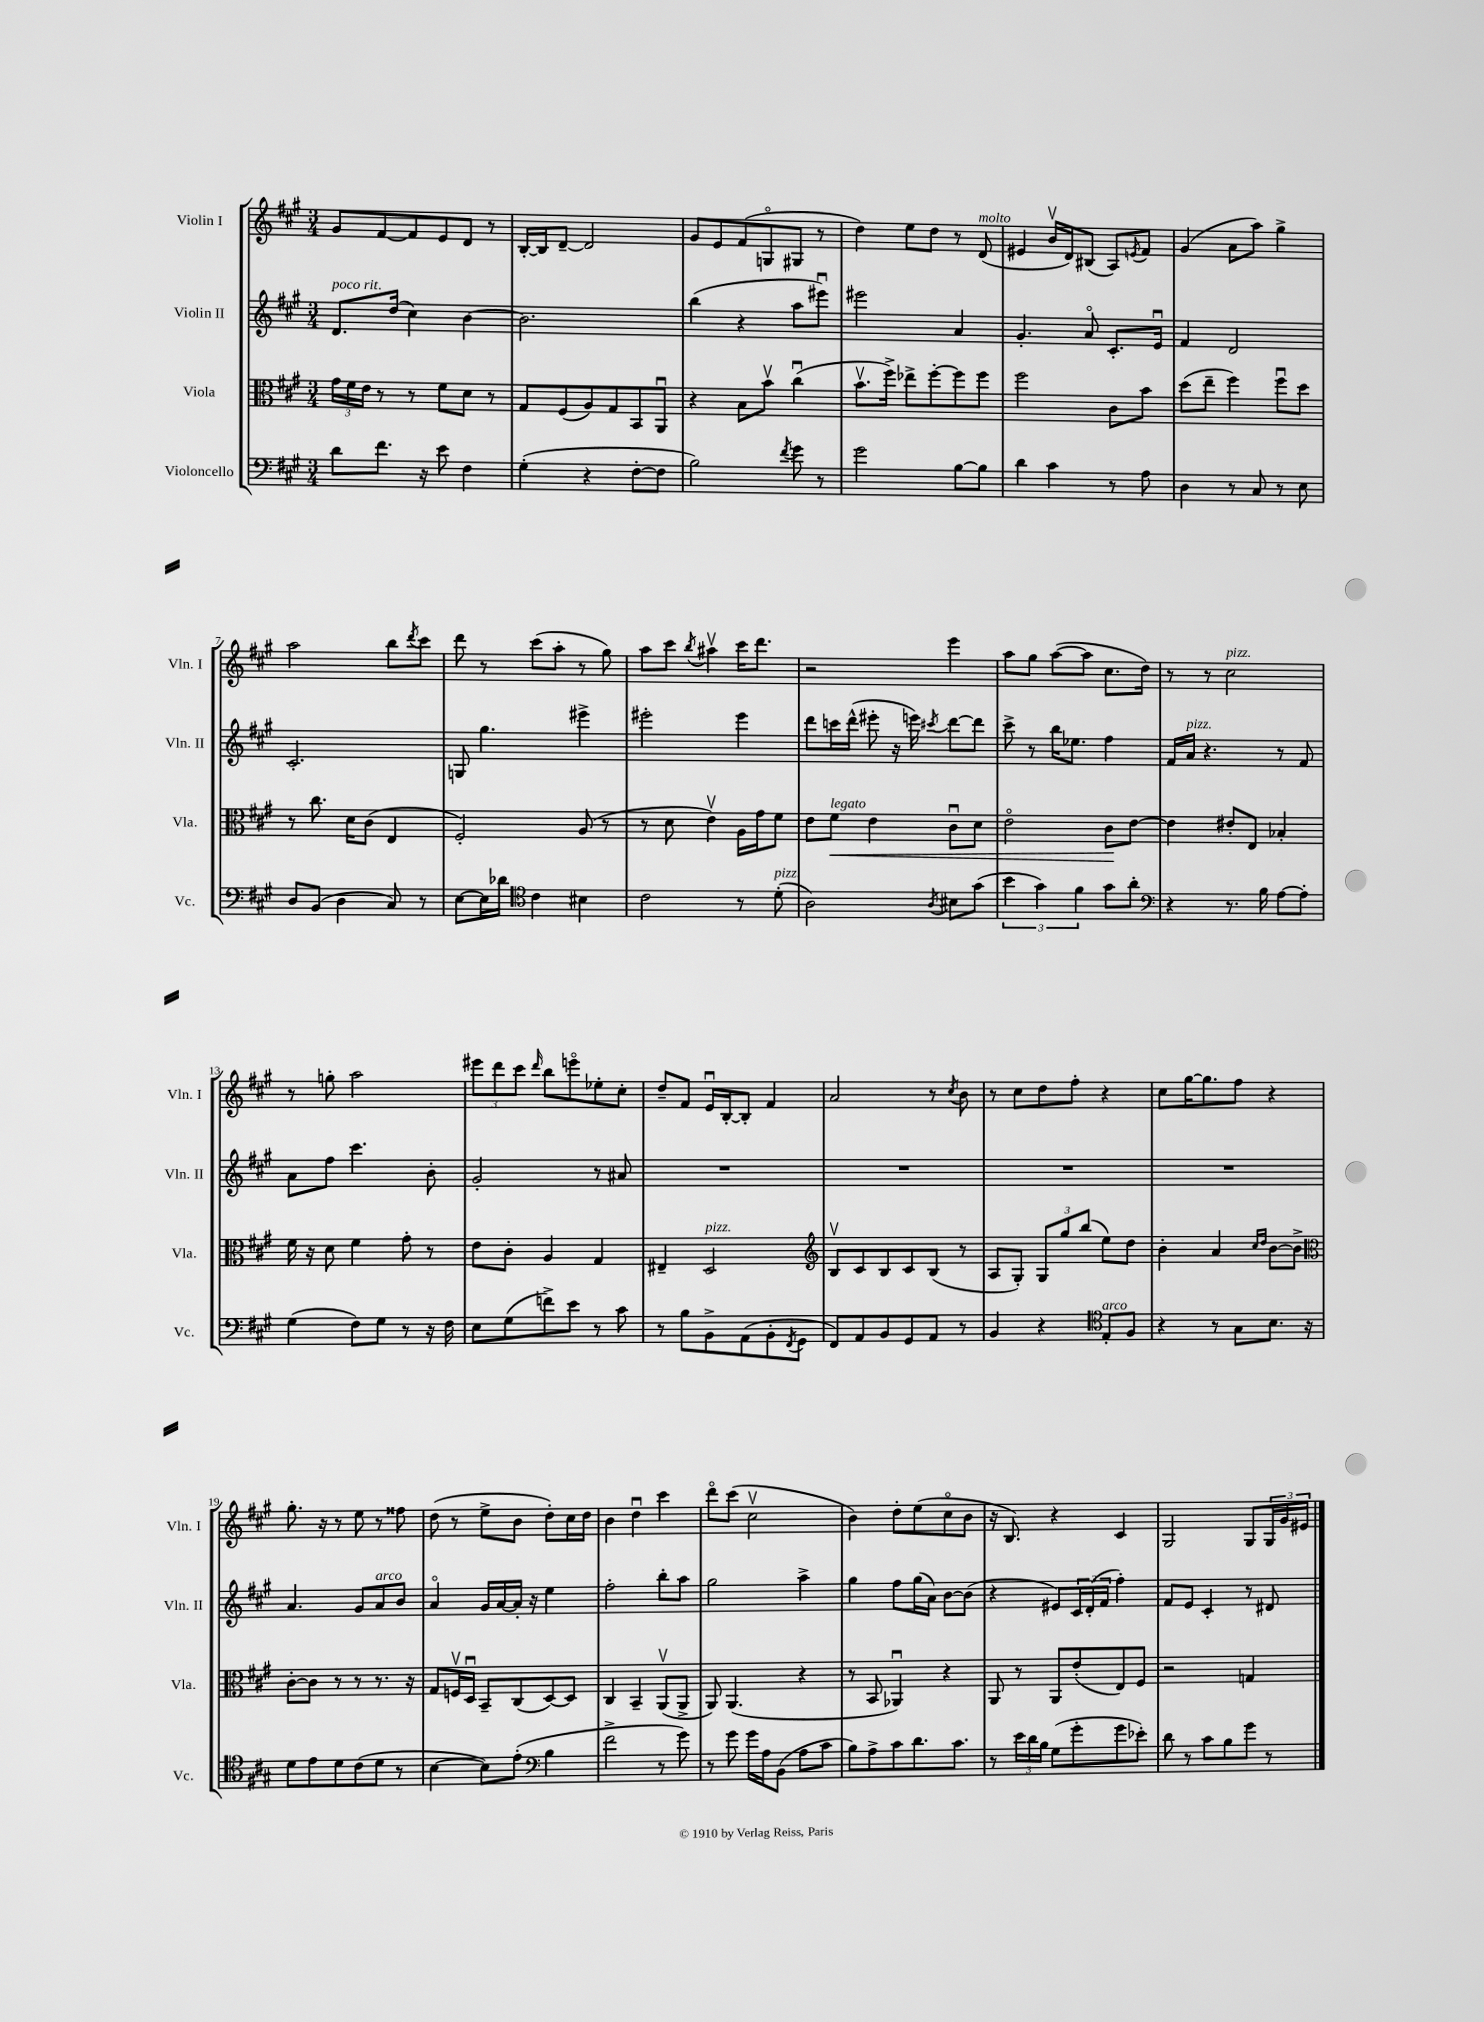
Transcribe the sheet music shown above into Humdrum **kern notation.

**kern	**kern	**dynam	**kern	**kern
*part4	*part3	*part3	*part2	*part1
*staff4	*staff3	*staff3	*staff2	*staff1
*I"Violoncello	*I"Viola	*	*I"Violin II	*I"Violin I
*I'Vc.	*I'Vla.	*	*I'Vln. II	*I'Vln. I
*clefF4	*clefC3	*	*clefG2	*clefG2
*k[f#c#g#]	*k[f#c#g#]	*	*k[f#c#g#]	*k[f#c#g#]
*M3/4	*M3/4	*	*M3/4	*M3/4
=1	=1	=1	=1	=1
!	!	!	!LO:TX:a:i:t=poco rit.	!
8d\L	24g#\LL	.	8.d/L	8g#/L
.	24f#\	.	.	.
.	24e\JJ	.	.	.
8.f#\J	8r	.	.	[8f#/
.	.	.	(16dd/Jk	.
.	8r	.	4cc#\)	8f#/]
16r	.	.	.	.
8e\	8f#\L	.	.	8e/
4F#\	8d\J	.	[4b\	8d/J
.	8r	.	.	8r
=2	=2	=2	=2	=2
(4G#'\	8G#/L	.	2.b\]	[16B'/LL
.	.	.	.	16B/J]
.	(8F#/	.	.	[8d~/J
4r	8A/)	.	.	2d/]
.	8G#/	.	.	.
[8F#'\L	8BB/	.	.	.
8F#\J]	8AAu/J	.	.	.
=3	=3	=3	=3	=3
2B\)	4r	.	(4bb\	8g#/L
.	.	.	.	8e/
.	8B\L	.	4r	(8f#/
.	8bv\J	.	.	8Gn/
8qf#/	.	.	.	.
8g#\	(4cc#u\	.	8aa\L	8G#X/J
8r	.	.	8eee#Xu\J)	8r
=4	=4	=4	=4	=4
2g#\	8.bv\L	.	2eee#X\	4dd\)
.	16ff#^\Jk)	.	.	.
.	8ee-X^\L	.	.	8ee\L
.	[8ff#'\	.	.	8dd\J
[8B\L	8ff#\]	.	4a/	8r
!	!	!	!	!LO:TX:a:i:t=molto
8B\J]	8ff#\J	.	.	(8d/
=5	=5	=5	=5	=5
4d\	2ff#\	.	4.g#'/	4e#X/
4c#\	.	.	.	16bv/LL
.	.	.	.	16d/J)
.	.	.	8a/	(8B#X/J
8r	8c#\L	.	8.c#'/L	8A/L)
.	.	.	.	8qen/
8A\	8b\J	.	.	8f#/J
.	.	.	16eu/Jk	.
=6	=6	=6	=6	=6
4D\	(8dd\L	.	4f#/	(4g#/
.	8ee~\J	.	.	.
8r	4ff#\)	.	2d/	8a\L
8C#/	.	.	.	8aa\J)
8r	8ff#u\L	.	.	4gg#^\
8E\	8dd\J	.	.	.
!!LO:LB:g=z
=7	=7	=7	=7	=7
8D/L	8r	.	2.c#'/	2aa\
(8BB/J	8.cc#\	.	.	.
4D\	.	.	.	.
.	16d\KL	.	.	.
.	(8c#\J	.	.	.
8C#/)	4E/	.	.	8bb\L
.	.	.	.	8qddd/
8r	.	.	.	8ccc#\J
=8	=8	=8	=8	=8
[8E\L	2F#'/)	.	8Gn/	8ddd\
16E\L]	.	.	4.gg#\	8r
16d-X\JJ	.	.	.	.
*clefC4	*	*	*	*
4c#\	.	.	.	(8ccc#\L
.	.	.	.	8aa'\J
4B#X\	(8A/	.	4eee#X^\	8r
.	8r	.	.	8gg#\)
=9	=9	=9	=9	=9
2c#\	8r	.	2eee#X'\	8aa\L
.	8d\	.	.	8ccc#\J
.	.	.	.	8qbb/
.	4ev\)	.	.	4aa#Xv\
8r	16A\LL	.	4eee#\	16ccc#\KL
.	16g#\J	.	.	8.ddd\J
!LO:TX:a:i:t=pizz.	!	!	!	!
(8d'\	8f#\J	.	.	.
=10	=10	=10	=10	=10
2A\)	8e\L	.	8ddd\L	2r
!	!LO:TX:a:i:t=legato	!	!	!
!	!	!LO:HP:b	!	!
.	8f#\J	<	16cccn\L	.
.	.	.	(16ddd^^\JJ	.
.	4e\	.	8eee#X'\	.
.	.	.	16r	.
.	.	.	16eeen\)	.
8qA/	.	.	8qccc#X/	.
8B#X\L	8c#u\L	.	[8ddd\L	4eee\
(8g#\J	8d\J	.	8ddd\J]	.
=11	=11	=11	=11	=11
6b\	2e\	.	8ccc#^\	8aa\L
.	.	.	8r	8gg#\J
6g#\)	.	.	.	.
.	.	.	16bb\KL	([8aa\L
.	.	.	8.ee-X\J	.
6f#\	.	.	.	.
.	.	.	.	8aa\J]
8g#\L	8c#\L	.	4ff#\	8.cc#\L
8a'\J	[8e\J	[	.	.
.	.	.	.	16dd\Jk)
=12	=12	=12	=12	=12
*clefF4	*	*	*	*
4r	4e\]	.	16f#/LL	8r
!	!	!	!LO:TX:a:i:t=pizz.	!
.	.	.	16a/JJ	.
.	.	.	4.r	8r
!	!	!	!	!LO:TX:a:i:t=pizz.
8.r	8e#X'/L	.	.	2cc#\
.	8E/J	.	.	.
16B\	.	.	.	.
[8A\L	4B-X'/	.	8r	.
8A'\J]	.	.	8f#/	.
!!LO:LB:g=z
=13	=13	=13	=13	=13
(4G#\	16f#\	.	8a\L	8r
.	16r	.	.	.
.	8d\	.	8ff#\J	8ggn'\
8F#\L)	4f#\	.	4.ccc#\	2aa\
8G#\J	.	.	.	.
8r	8g#'\	.	.	.
16r	8r	.	8b'\	.
16F#\	.	.	.	.
=14	=14	=14	=14	=14
8E\L	8e\L	.	2g#'/	12eee#X\L
.	.	.	.	12ddd\
(8G#\	8c#'\J	.	.	.
.	.	.	.	12ccc#\J
.	.	.	.	16qqddd/
8fn^\)	4A/	.	.	8bb\L
8e\J	.	.	.	8eeen\
8r	4G#/	.	8r	8ee-X'\
8c#\	.	.	8a#X/	8cc#'\J
=15	=15	=15	=15	=15
8r	4E#X~/	.	2.r	8dd~/L
8B\L	.	.	.	8f#/J
!	!LO:TX:a:i:t=pizz.	!	!	!
8BB^\	2D/	.	.	16eu/LL
.	.	.	.	[16B'/J
(8AA\	.	.	.	8B'/J]
8BB'\	.	.	.	4f#/
8qFF#/	.	.	.	.
8GG#\J	.	.	.	.
=16	=16	=16	=16	=16
*	*clefG2	*	*	*
8FF#/L)	8Bv/L	.	2.r	2a/
8AA/	8c#/	.	.	.
8BB/	8B/	.	.	.
8GG#/	8c#/	.	.	.
8AA/J	(8B/J	.	.	8r
.	.	.	.	8qcc#/
8r	8r	.	.	8b\
=17	=17	=17	=17	=17
4BB/	8A/L	.	2.r	8r
.	8G#'/J)	.	.	8cc#\L
4r	12G#/L	.	.	8dd\
.	12gg#/	.	.	.
.	.	.	.	8ff#'\J
.	(12bb/J	.	.	.
*clefC4	*	*	*	*
!LO:TX:a:i:t=arco	!	!	!	!
8E'/L	8ee\L)	.	.	4r
8F#/J	8dd\J	.	.	.
=18	=18	=18	=18	=18
4r	4b'\	.	2.r	8cc#\L
.	.	.	.	[16gg#\K
.	.	.	.	8.gg#\]
8r	4a/	.	.	.
8G#\L	.	.	.	8ff#\J
.	16qqcc#/LL	.	.	.
.	16qqdd/JJ	.	.	.
8.B\J	[8b\L	.	.	4r
.	8b^\J]	.	.	.
16r	.	.	.	.
!!LO:LB:g=z
=19	=19	=19	=19	=19
*	*clefC3	*	*	*
8d\L	[8c#'\L	.	4.a/	8.gg#'\
8e\	8c#\J]	.	.	.
.	.	.	.	16r
8d\	8r	.	.	8r
(8c#\	8r	.	8g#/L	8ee\
!	!	!	!LO:TX:a:i:t=arco	!
8d\J	8.r	.	8a/	8r
8r	.	.	8b/J	8ff##X\
.	16r	.	.	.
=20	=20	=20	=20	=20
[4B\	8G#/L	.	4a/	(8dd\
.	16Fnv/L	.	.	8r
.	16Du/JJ	.	.	.
8B\L])	8BB~/L	.	16g#/LL	8ee^\L
.	.	.	[16a/	.
(8e'\J	(8C#/	.	16a'/JJ]	8b\J
.	.	.	16r	.
*clefF4	*	*	*	*
4B\	[8D/)	.	4ee\	8dd'\L)
.	8D/J]	.	.	16cc#\L
.	.	.	.	16dd\JJ
=21	=21	=21	=21	=21
2f#^\	4C#/	.	2ff#'\	4b\
.	4BB~/	.	.	4ddu\
8r	(8AAv/L	.	8bb'\L	4ccc#\
8g#\)	8AA^/J	.	8aa\J	.
=22	=22	=22	=22	=22
8r	8AA/)	.	2gg#\	8ddd\L
8g#\	(4.AA/	.	.	(8ccc#\J
16g#\LL	.	.	.	2cc#v\
16A\J	.	.	.	.
(8BB\J	.	.	.	.
8A\L	4r	.	4aa^\	.
8c#\J	.	.	.	.
=23	=23	=23	=23	=23
8B\L)	8r	.	4gg#\	4b\)
8A^\	8BB/	.	.	.
8c#\	4AA-Xu/)	.	8ff#\L	8dd'\L
8.d\	.	.	(16gg#\L	(8ee\
.	.	.	16a\JJ)	.
.	4r	.	[8b\L	8cc#\
8.c#\J	.	.	.	.
.	.	.	(8b\J]	8b\J
=24	=24	=24	=24	=24
8r	8AA/	.	4r	16r
.	.	.	.	8.B/)
24e\LL	8r	.	.	.
24d\	.	.	.	.
24B\JJ	.	.	.	.
(8G#\L	8AA/L	.	8e#X/L)	4r
8g#'\	(8e'/	.	24c#/L	.
.	.	.	(24d'/	.
.	.	.	24f#/JJ	.
8g#\	8E/)	.	4ff#'\)	4c#/
8e-X'\J)	8F#/J	.	.	.
=25	=25	=25	=25	=25
8d\	2r	.	8f#/L	2G#/
8r	.	.	8e/J	.
8c#\L	.	.	4c#'/	.
8B\	.	.	.	.
8g#\J	4Gn/	.	8r	8G#/L
8r	.	.	8d#X/	24G#/L
.	.	.	.	24g#/
.	.	.	.	24e#X/JJ
==	==	==	==	==
*-	*-	*-	*-	*-
